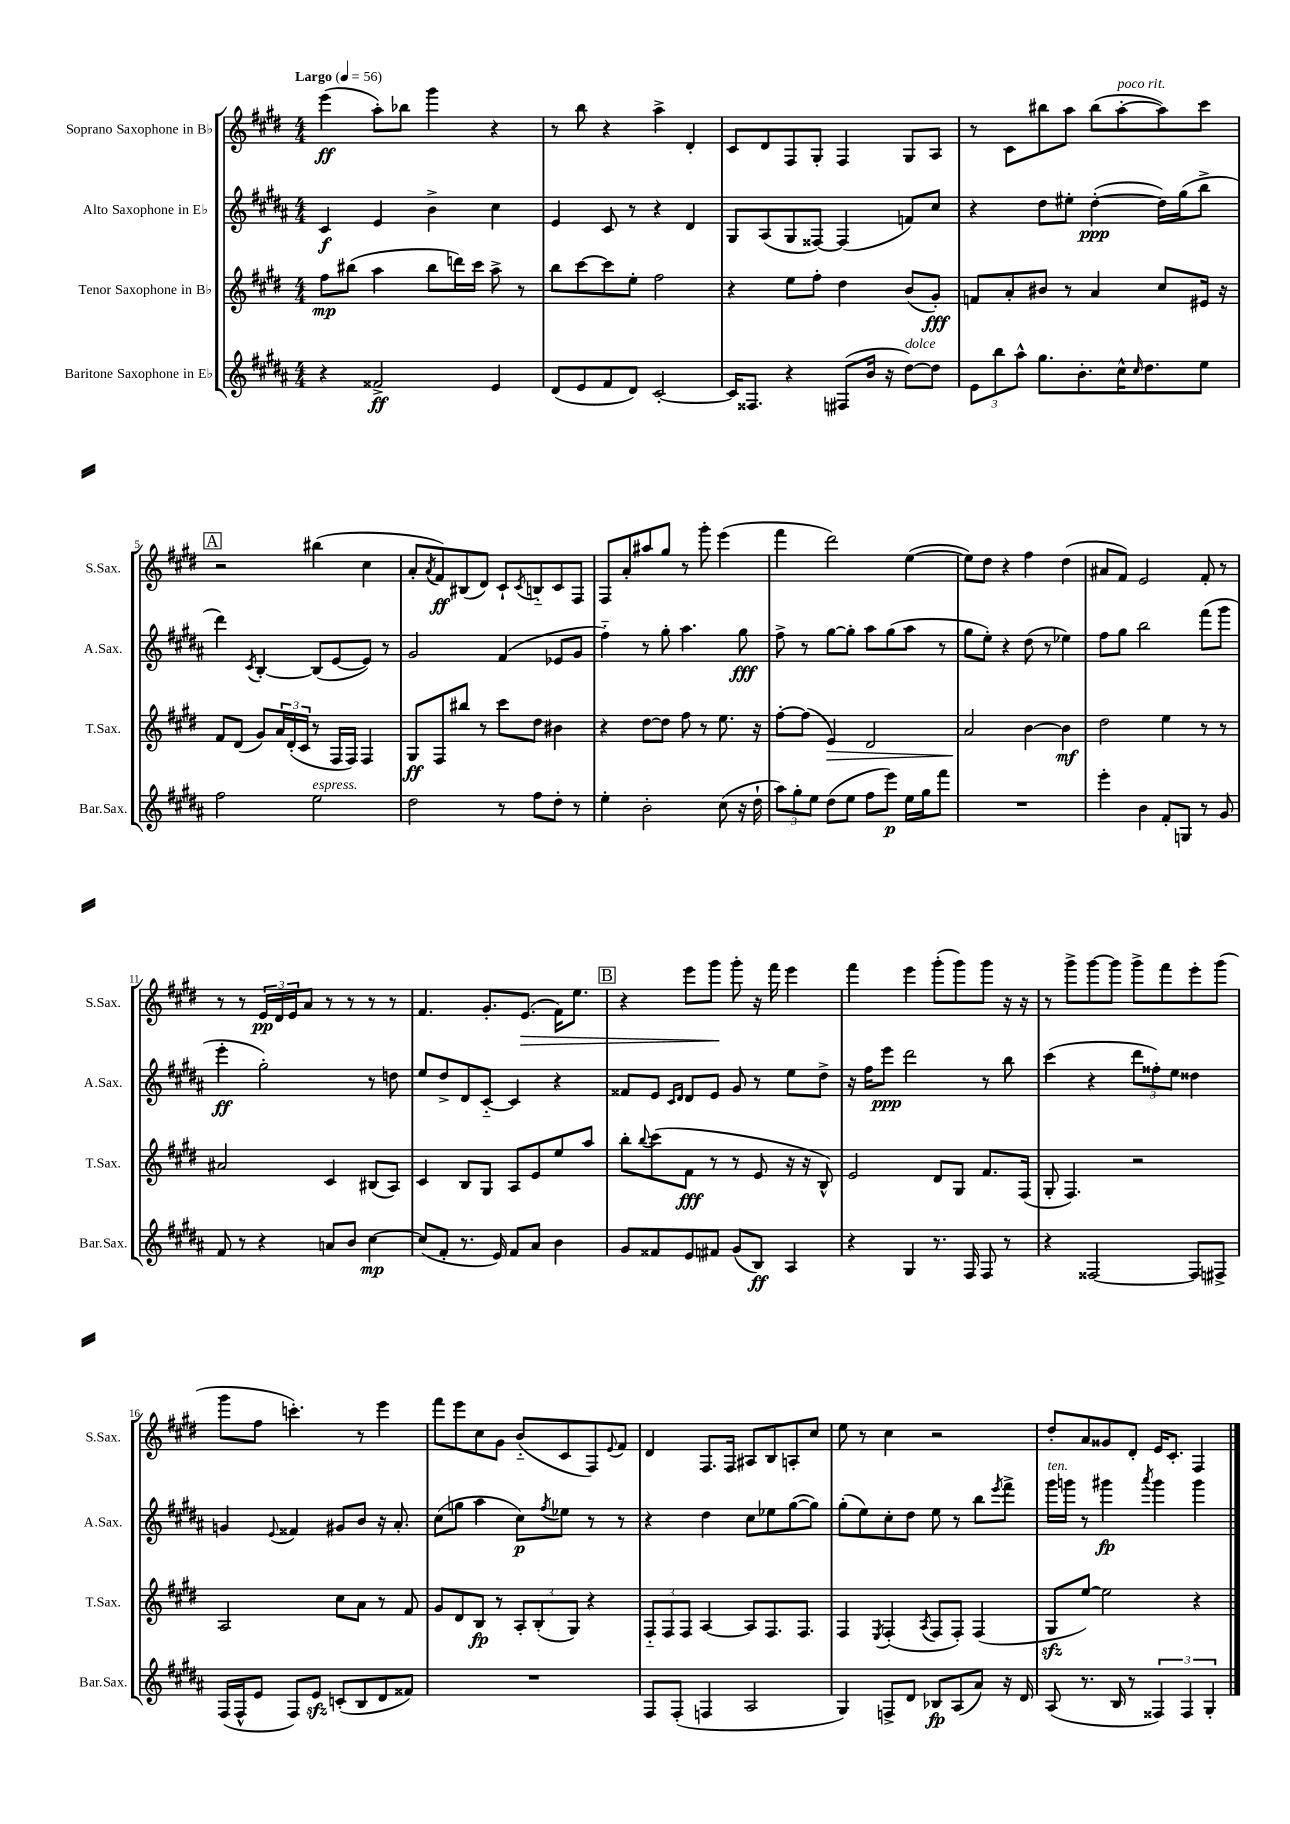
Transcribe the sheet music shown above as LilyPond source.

<<
\new StaffGroup <<
\new Staff = "s0" \with { instrumentName = "Soprano Saxophone in Bb" shortInstrumentName = "S.Sax." } {
    \clef treble \key e \major \numericTimeSignature \time 4/4 \tempo "Largo" 4 = 56
    e'''4\ff( a''8-.) bes''8 gis'''4 r4 |
    r8 b''8 r4 a''4-> dis'4-. |
    cis'8 dis'8 fis8 gis8-. fis4 gis8 a8 |
    r8 cis'8 bis''8 a''8 bis''8( a''8~-.^\markup { \italic "poco rit." } a''8) cis'''8 |
    \mark \markup { \box "A" } r2 bis''4( cis''4 |
    a'8-. \acciaccatura { a'8 } fis'8\ff) bis8( dis'8) cis'8-! \acciaccatura { cis'8 } b8-_ cis'8 fis8 |
    fis8 a'8-. ais''8 gis''8 r8 gis'''8-. e'''4( |
    fis'''4 dis'''2) e''4~( |
    e''8) dis''8 r4 fis''4 dis''4( |
    ais'8 fis'8) e'2 fis'8-. r8 |
    r8 r8 \tuplet 3/2 { e'16\pp dis'16 e'16 } a'8 r8 r8 r8 r8 |
    fis'4. gis'8.-. e'8.\>( fis'16) e''8. |
    \mark \markup { \box "B" } r4 e'''8 gis'''8\! gis'''8-. r16 fis'''16 e'''4 |
    fis'''4 e'''4 gis'''8-.( gis'''8) gis'''8 r16 r16 |
    r8 gis'''8-> gis'''8~ gis'''8 gis'''8-> fis'''8 e'''8-. gis'''8( |
    gis'''8 fis''8 c'''4.-.) r8 e'''4 |
    fis'''8 e'''8 cis''8 gis'8 b'8-_( cis'8 fis8) \appoggiatura { e'8 } fis'8 |
    dis'4 fis8. fis16 ais8 b8 a8-. cis''8 |
    e''8 r8 cis''4 r2 |
    dis''8-. a'8 gisis'8 dis'8-. e'16 cis'8.-. fis4 \bar "|." |
}
\new Staff = "s1" \with { instrumentName = "Alto Saxophone in Eb" shortInstrumentName = "A.Sax." } {
    \clef treble \key b \major \numericTimeSignature \time 4/4
    cis'4\f e'4 b'4-> cis''4 |
    e'4 cis'8 r8 r4 dis'4 |
    gis8 ais8( gis8 fisis8~) fisis4( f'8) cis''8 |
    r4 dis''8 eis''8-. dis''4~-.\ppp( dis''16) gis''16( b''8-> |
    \mark \markup { \box "A" } dis'''4) \acciaccatura { cis'8 } b4~-. b8( e'8~ e'8) r8 |
    gis'2 fis'4( ees'8 gis'8 |
    fis''4-_) r8 gis''8-. ais''4. gis''8\fff |
    fis''8-> r8 gis''8~ gis''8-. ais''8 gis''8( ais''8 r8 |
    gis''8 e''8-.) r4 dis''8( r8 ees''4) |
    fis''8 gis''8 b''2 fis'''8( gis'''8 |
    e'''4-.\ff gis''2-.) r8 d''8 |
    e''8 dis''8-> dis'8 cis'8~-_ cis'4 r4 |
    \mark \markup { \box "B" } fisis'8 e'8 \grace { cis'16 dis'16 } dis'8 e'8 gis'8 r8 e''8 dis''8-> |
    r16 fis''16 e'''8\ppp dis'''2 r8 b''8 |
    cis'''4( r4 \tuplet 3/2 { dis'''8 fisis''8-.) e''8 } disis''4 |
    g'4 \appoggiatura { e'8 } fisis'4 gis'8 b'8 r16 ais'8.-. |
    cis''8( g''8 ais''4 cis''8\p) \acciaccatura { fis''8 } ees''8 r8 r8 |
    r4 dis''4 cis''8 ees''8 gis''8~( gis''8) |
    gis''8-.( e''8) cis''8-. dis''8 e''8 r8 b''8 \acciaccatura { e'''8 } fis'''8-> |
    gis'''16^\markup { \italic "ten." } g'''16 r8 gis'''4\fp \acciaccatura { ais'''8 } gis'''4 gis'''4 \bar "|." |
}
\new Staff = "s2" \with { instrumentName = "Tenor Saxophone in Bb" shortInstrumentName = "T.Sax." } {
    \clef treble \key e \major \numericTimeSignature \time 4/4
    fis''8\mp bis''8( a''4 bis''8 d'''16) cis'''16 a''8-> r8 |
    b''8 cis'''8~ cis'''8 e''8-. fis''2 |
    r4 e''8 fis''8-. dis''4 b'8( gis'8-.\fff) |
    f'8 a'8-. bis'8 r8 a'4 cis''8 eis'16 r16 |
    \mark \markup { \box "A" } fis'8 dis'8( gis'8) \tuplet 3/2 { a'16 dis'16-.( cis'16 } r8 fis16 fis16) fis4 |
    gis8\ff fis8 bis''8 r8 cis'''8 dis''8 bis'4 |
    r4 dis''8~ dis''8 fis''8 r8 e''8. r16 |
    fis''8~-. fis''8( e'4\>) dis'2 |
    a'2\! b'4~ b'4\mf |
    dis''2 e''4 r8 r8 |
    ais'2 cis'4 bis8( a8) |
    cis'4 b8 gis8 a8 e'8 e''8 a''8 |
    \mark \markup { \box "B" } b''8-. \appoggiatura { b''8 } cis'''8( fis'8\fff r8 r8 e'8 r16 r16 b8-^) |
    e'2 dis'8 gis8 fis'8. fis16( |
    gis8-. fis4.) r2 |
    a2 cis''8 a'8 r8 fis'8 |
    gis'8 dis'8 b8\fp r8 \tuplet 3/2 { a8-. b8-.( gis8) } r4 |
    \tuplet 3/2 { fis8-_ fis8 fis8 } a4~ a8 fis8. fis8. |
    fis4 \acciaccatura { e8 } fis4-.( \acciaccatura { a8 } fis8 fis8-.) fis4( |
    gis8\sfz e''8~) e''2 r4 \bar "|." |
}
\new Staff = "s3" \with { instrumentName = "Baritone Saxophone in Eb" shortInstrumentName = "Bar.Sax." } {
    \clef treble \key b \major \numericTimeSignature \time 4/4
    r4 fisis'2->\ff e'4 |
    dis'8( e'8 fis'8 dis'8) cis'2~-. |
    cis'16 fisis8. r4 fis8( b'16 r16 dis''8~^\markup { \italic "dolce" }) dis''8 |
    \tuplet 3/2 { e'8 b''8 ais''8-^ } gis''8. b'8.-. cis''16-^ \grace { cis''16 } dis''8. e''8 |
    \mark \markup { \box "A" } fis''2 e''2^\markup { \italic "espress." } |
    dis''2 r8 fis''8 dis''8-. r8 |
    e''4-. b'2-. cis''8( r16 dis''16-! |
    \tuplet 3/2 { ais''8) gis''8-. e''8 } dis''8( e''8 fis''8 e'''8\p) e''16 gis''16 fis'''8 |
    R1 |
    e'''4-. b'4 fis'8-. g8 r8 gis'8 |
    fis'8 r8 r4 a'8 b'8 cis''4~\mp |
    cis''8( fis'8-. r8. e'16) fis'8 ais'8 b'4 |
    \mark \markup { \box "B" } gis'8 fisis'8 e'8 fis'8 gis'8( b8\ff) ais4 |
    r4 gis4 r8. fis16 fis8 r8 |
    r4 fisis2~ fisis8 fis8-> |
    fis16( fis16-^ e'8 fis8) e'8\sfz c'8-.( b8 dis'8 fisis'8) |
    R1 |
    fis8 fis8-.( f4 ais2 |
    gis4) f8-> dis'8 bes8\fp ais8( ais'8) r16 dis'16 |
    ais8( r8. b16 r8 \tuplet 3/2 { fisis4) fisis4 gis4-. } \bar "|." |
}
>>
>>
